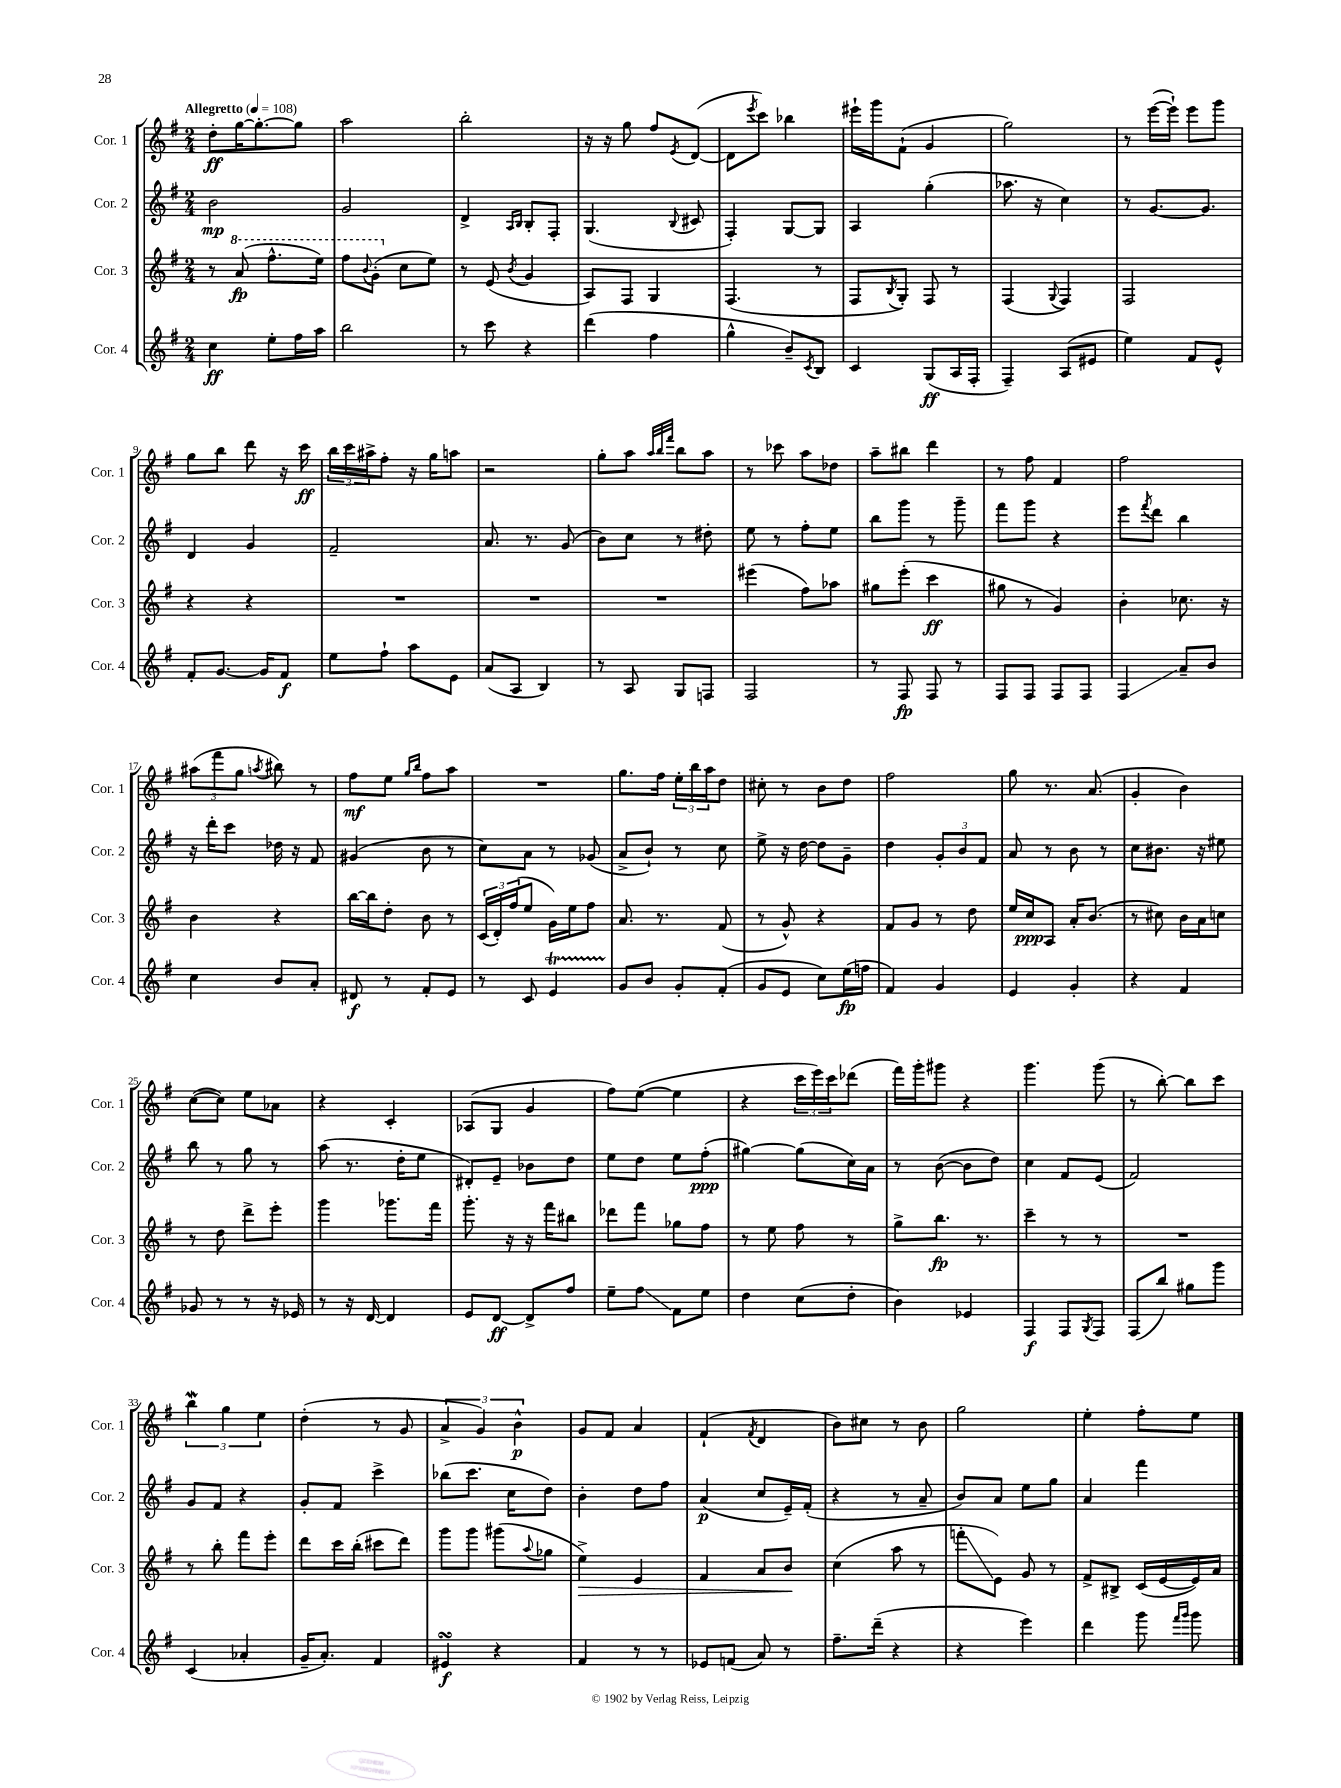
<<
\new StaffGroup <<
\new Staff = "s0" \with { instrumentName = "Cor. 1" shortInstrumentName = "Cor. 1" } {
    \clef treble \key g \major \numericTimeSignature \time 2/4 \tempo "Allegretto" 4 = 108
    d''8-.\ff g''16~ g''8.~-. g''8 |
    a''2 |
    b''2-. |
    r16 r16 g''8 fis''8 \acciaccatura { e'8 } d'8~( |
    d'8 \acciaccatura { e'''8 } c'''8) bes''4 |
    eis'''16-! g'''16 fis'8-!( g'4 |
    g''2) |
    r8 e'''16~( e'''16-!) e'''8 g'''8 |
    g''8 b''8 d'''8 r16 c'''16\ff |
    \tuplet 3/2 { b''16 c'''16 ais''16-> } fis''8-. r16 g''16 a''8 |
    r2 |
    g''8-. a''8 \grace { a''32 b''32 fis'''32 } b''8 a''8 |
    r8 ces'''8 a''8 des''8 |
    a''8-- bis''8 d'''4 |
    r8 fis''8 fis'4 |
    fis''2 |
    \tuplet 3/2 { ais''8( fis'''8 g''8 } \acciaccatura { a''8 } bis''8) r8 |
    fis''8\mf e''8 \grace { g''16 b''16 } fis''8 a''8 |
    R2 |
    g''8. fis''16 \tuplet 3/2 { e''16-. b''16 a''16 } d''8 |
    cis''8-. r8 b'8 d''8 |
    fis''2 |
    g''8 r8. a'8.( |
    g'4-. b'4) |
    c''8~( c''8) e''8 aes'8 |
    r4 c'4-. |
    aes8( g8 g'4 |
    fis''8) e''8~( e''4 |
    r4 \tuplet 3/2 { c'''16 e'''16) c'''16 } des'''8( |
    fis'''16) g'''16-. gis'''8 r4 |
    g'''4. g'''8( |
    r8 b''8~-.) b''8 c'''8 |
    \tuplet 3/2 { b''4\mordent g''4 e''4 } |
    d''4-.( r8 g'8 |
    \tuplet 3/2 { a'4-> g'4) b'4-^\p } |
    g'8 fis'8 a'4 |
    fis'4-!( \acciaccatura { fis'8 } d'4 |
    b'8) cis''8 r8 b'8 |
    g''2 |
    e''4-. fis''8-. e''8 \bar "|." |
}
\new Staff = "s1" \with { instrumentName = "Cor. 2" shortInstrumentName = "Cor. 2" } {
    \clef treble \key g \major \numericTimeSignature \time 2/4
    b'2\mp |
    g'2 |
    d'4-> \grace { a16 b16 } b8-. fis8-. |
    g4.( \appoggiatura { b8 } cis'8 |
    fis4-.) g8~ g8 |
    a4 g''4-.( |
    aes''8. r16 c''4) |
    r8 g'8.~ g'8. |
    d'4 g'4 |
    fis'2-- |
    a'8. r8. g'8( |
    b'8) c''8 r8 dis''8-. |
    e''8 r8 fis''8-. e''8 |
    b''8 g'''8 r8 g'''8-- |
    fis'''8 g'''8 r4 |
    e'''8 \acciaccatura { fis'''8 } d'''8 b''4 |
    r16 d'''16-. c'''8 des''16 r16 fis'8 |
    gis'4( b'8 r8 |
    c''8) a'8 r8 ges'8( |
    a'8-> b'8-!) r8 c''8 |
    e''8-> r16 d''16~ d''8 g'8-- |
    d''4 \tuplet 3/2 { g'8-. b'8 fis'8 } |
    a'8 r8 b'8 r8 |
    c''8 bis'8. r16 eis''8 |
    b''8 r8 g''8 r8 |
    a''8( r8. d''16-. e''8 |
    dis'8-.) e'8-- bes'8 d''8 |
    e''8 d''8 e''8 fis''8-.\ppp( |
    gis''4~) gis''8( c''16) a'16 |
    r8 b'8~( b'8 d''8) |
    c''4 fis'8 e'8( |
    fis'2) |
    g'8 fis'8 r4 |
    g'8-. fis'8 c'''4-> |
    bes''8( c'''8. c''16 d''8) |
    b'4-. d''8 fis''8 |
    a'4\p( c''8 e'16--) fis'16-.( |
    r4 r8 a'8-- |
    b'8) a'8 e''8 g''8 |
    a'4 fis'''4 \bar "|." |
}
\new Staff = "s2" \with { instrumentName = "Cor. 3" shortInstrumentName = "Cor. 3" } {
    \clef treble \key g \major \numericTimeSignature \time 2/4
    r8 \ottava #1 a''8\fp( fis'''8.-^ e'''16) |
    fis'''8 \appoggiatura { b''8 } g''8-.( \ottava #0 c''8 e''8) |
    r8 e'8( \acciaccatura { b'8 } g'4 |
    a8) fis8 g4 |
    fis4.( r8 |
    fis8 \acciaccatura { b8 } g8-.) fis8 r8 |
    fis4( \appoggiatura { g8 } fis4) |
    fis2 |
    r4 r4 |
    R2 |
    R2 |
    R2 |
    eis'''4( fis''8) aes''8 |
    gis''8 e'''8-.( c'''4\ff |
    gis''8 r8 g'4) |
    b'4-. ces''8. r16 |
    b'4 r4 |
    b''16~ b''16 d''8-. b'8 r8 |
    \tuplet 3/2 { c'16( d'16-.) fis''16( } e''8 g'16) e''16 fis''8 |
    a'8. r8. fis'8( |
    r8 g'8-^) r4 |
    fis'8 g'8 r8 d''8 |
    e''16 c''16\ppp a8 a'16-. b'8.( |
    r8 cis''8) b'16 a'16 c''8 |
    r8 d''8 d'''8-> e'''8-. |
    g'''4 ges'''8. fis'''16 |
    g'''8.-. r16 r16 fis'''16 bis''8 |
    des'''8 fis'''8 ges''8 fis''8 |
    r8 e''8 fis''8 r8 |
    g''8-> b''8.\fp r8. |
    c'''4-- r8 r8 |
    R2 |
    r8 b''8-. fis'''8 e'''8-. |
    d'''8 c'''16 b''16-.( cis'''8 d'''8) |
    g'''8 g'''8 gis'''8( \appoggiatura { a''8 } ges''8 |
    e''4->\>) e'4 |
    fis'4 a'8 b'8\! |
    c''4( a''8 r8 |
    f'''8-.\glissando e'8) g'8 r8 |
    fis'8-> bis8-> c'16( e'16~ e'16) a'16 \bar "|." |
}
\new Staff = "s3" \with { instrumentName = "Cor. 4" shortInstrumentName = "Cor. 4" } {
    \clef treble \key g \major \numericTimeSignature \time 2/4
    c''4\ff e''8-. fis''16 a''16 |
    b''2 |
    r8 c'''8 r4 |
    d'''4( fis''4 |
    g''4-^ b'8--) \acciaccatura { c'8 } b8 |
    c'4 g8\ff( a16 fis16-. |
    fis4--) a8( eis'8 |
    e''4) fis'8 e'8-^ |
    fis'8-. g'8.~ g'16 fis'8\f |
    e''8 fis''8-! a''8 e'8 |
    a'8( a8 b4) |
    r8 a8 g8 f8 |
    fis2 |
    r8 fis8\fp fis8 r8 |
    fis8 fis8 fis8 fis8 |
    fis4\glissando a'8-- b'8 |
    c''4 b'8 a'8-. |
    dis'8\f r8 fis'8-. e'8 |
    r8 c'8 e'4\startTrillSpan |
    g'8\stopTrillSpan b'8 g'8-. fis'8-.( |
    g'8 e'8 c''8) e''16\fp( f''16 |
    fis'4) g'4 |
    e'4 g'4-. |
    r4 fis'4 |
    ges'8 r8 r8 r16 ees'16 |
    r8 r16 d'16~ d'4 |
    e'8 d'8~\ff d'8-> fis''8 |
    e''8-- fis''8\glissando fis'8 e''8 |
    d''4 c''8( d''8-. |
    b'4) ees'4 |
    fis4\f fis8 \acciaccatura { g8 } fis8 |
    fis8( b''8) gis''8 g'''8 |
    c'4( aes'4-. |
    g'16-- a'8.-.) fis'4 |
    eis'4\turn\f r4 |
    fis'4 r8 r8 |
    ees'8 f'8( a'8) r8 |
    fis''8.-- d'''16--( r4 |
    r4 e'''4) |
    d'''4 g'''8 \grace { fis'''16 g'''16 } g'''8 \bar "|." |
}
>>
>>
